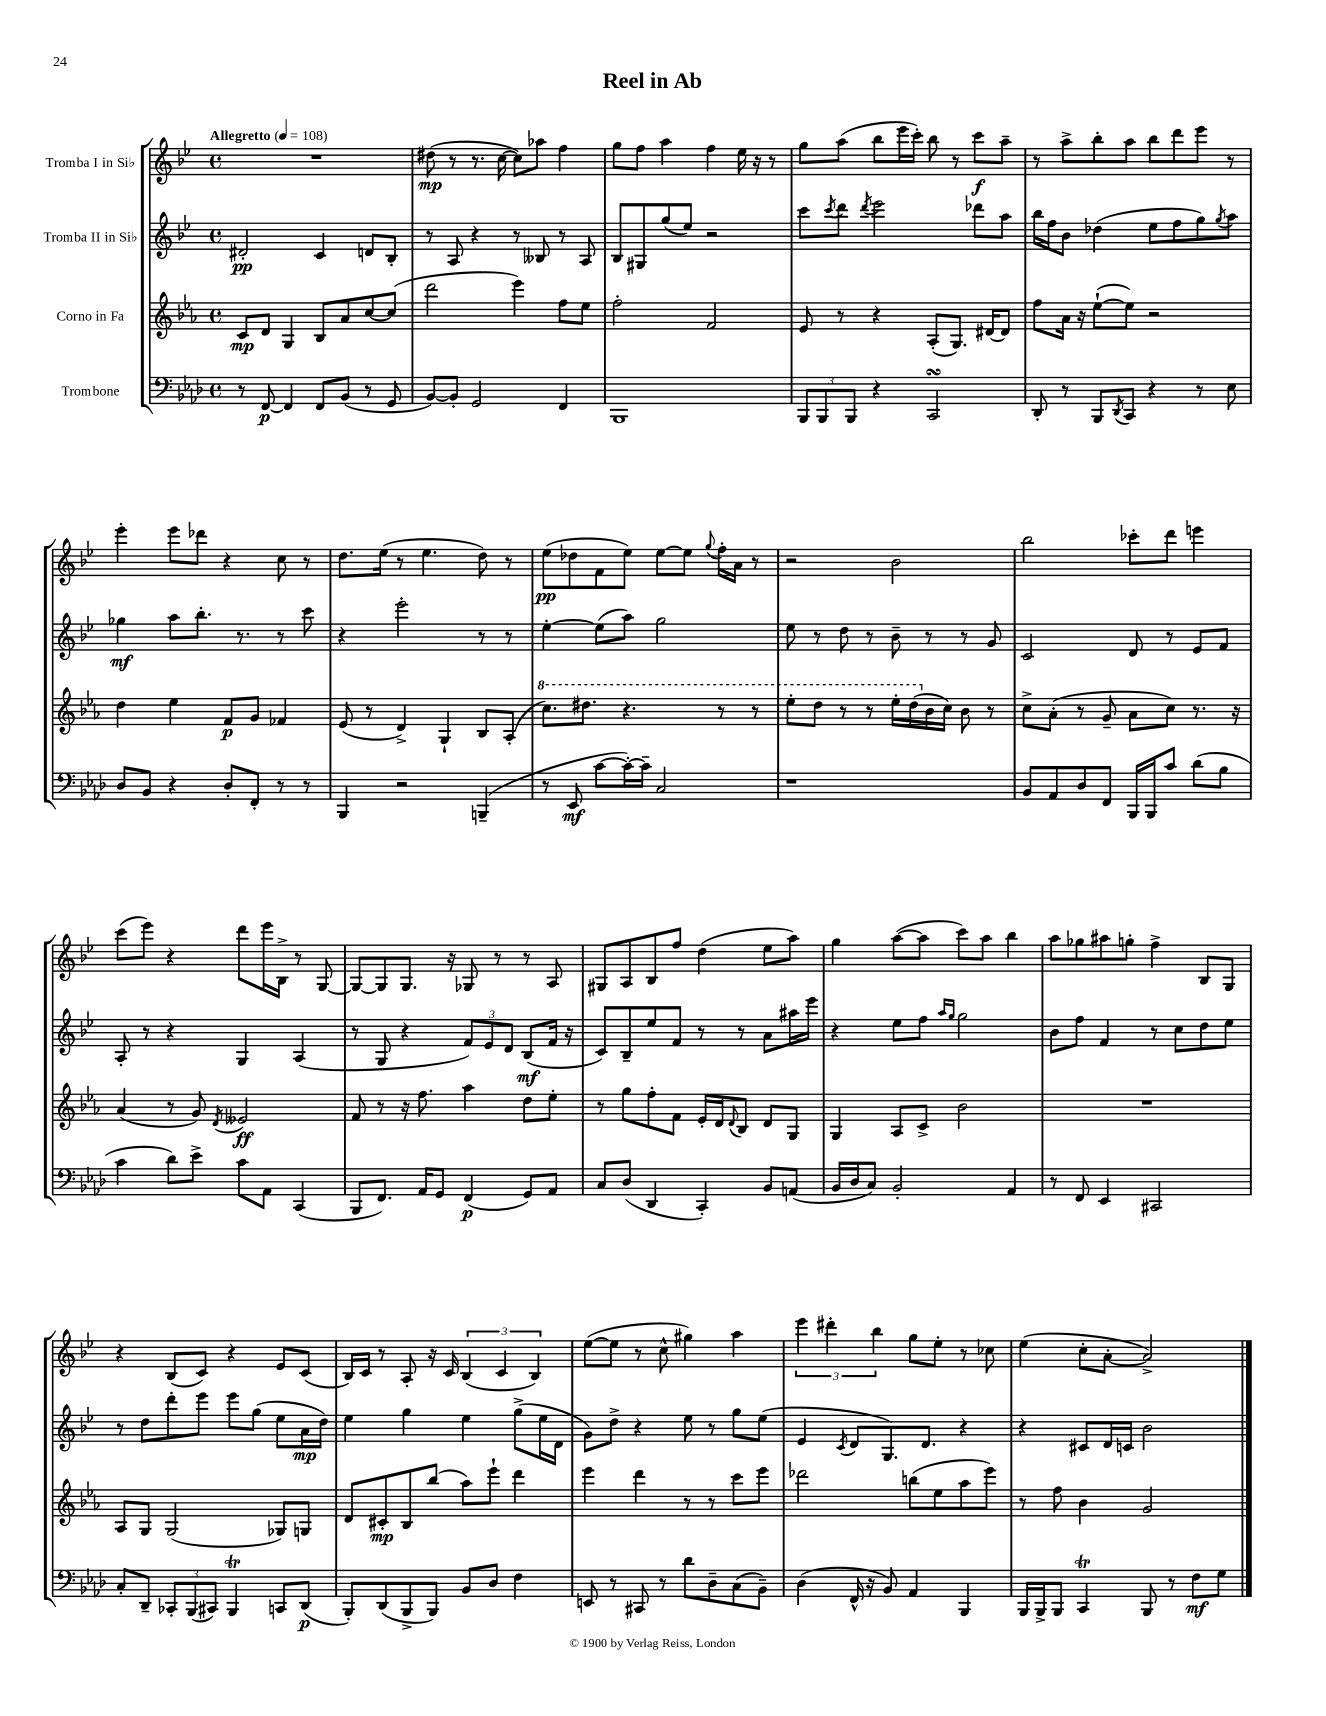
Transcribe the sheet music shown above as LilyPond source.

\header { title = "Reel in Ab" }
<<
\new StaffGroup <<
\new Staff = "s0" \with { instrumentName = "Tromba I in Sib" } {
    \clef treble \key bes \major \defaultTimeSignature \time 4/4 \tempo "Allegretto" 4 = 108
    R1 |
    dis''8\mp( r8 r8. c''16~ c''8) aes''8 f''4 |
    g''8 f''8 a''4 f''4 ees''16 r16 r8 |
    g''8 a''8( bes''8 ees'''16 c'''16-.) bes''8 r8 c'''8\f a''8-- |
    r8 a''8-> bes''8-. a''8 bes''8 d'''8 ees'''8 r8 |
    ees'''4-. ees'''8 des'''8 r4 c''8 r8 |
    d''8. ees''16( r8 ees''4. d''8) r8 |
    ees''8\pp( des''8 f'8 ees''8) ees''8~ ees''8 \appoggiatura { g''8 } f''16-. a'16 r8 |
    r2 bes'2 |
    bes''2 ces'''8-. d'''8 e'''4 |
    c'''8( ees'''8) r4 d'''8 ees'''16 bes16-> r8 g8~ |
    g8~ g8 g8. r16 ges8 r8 r8 a8 |
    gis8 a8 bes8 f''8 d''4( ees''8 a''8) |
    g''4 a''8~( a''8 c'''8) a''8 bes''4 |
    a''8 ges''8 ais''8 g''8-. f''4-> bes8 g8 |
    r4 bes8( c'8) r4 ees'8 c'8( |
    bes16) c'16 r8 a8-. r16 c'16 \tuplet 3/2 { bes4( c'4 bes4) } |
    ees''8~( ees''8 r8 c''8-^ gis''4) a''4 |
    \tuplet 3/2 { ees'''4 dis'''4-. bes''4 } g''8 ees''8-. r8 ces''8 |
    ees''4( c''8-. a'8~-. a'2->) \bar "|." |
}
\new Staff = "s1" \with { instrumentName = "Tromba II in Sib" } {
    \clef treble \key bes \major \defaultTimeSignature \time 4/4
    dis'2-.\pp c'4 d'8 bes8-. |
    r8 a8 r4 r8 beses8 r8 a8 |
    bes8 gis8 g''8( ees''8) r2 |
    c'''8 \acciaccatura { c'''8 } d'''8 \acciaccatura { d'''8 } ees'''2 des'''8 a''8 |
    bes''16 f''16 bes'8 des''4( ees''8 f''8 g''8) \acciaccatura { g''8 } a''8 |
    ges''4\mf a''8 bes''8.-. r8. r8 c'''8 |
    r4 ees'''2-. r8 r8 |
    ees''4~-. ees''8( a''8) g''2 |
    ees''8 r8 d''8 r8 bes'8-- r8 r8 g'8 |
    c'2 d'8 r8 ees'8 f'8 |
    a8-. r8 r4 g4 a4( |
    r8 g8 r4 \tuplet 3/2 { f'8) ees'8 d'8 } bes8\mf( f'16 r16 |
    c'8) bes8-- ees''8 f'8 r8 r8 a'8 ais''16 ees'''16 |
    r4 ees''8 f''8 \grace { a''16 g''16 } g''2 |
    bes'8 f''8 f'4 r8 c''8 d''8 ees''8 |
    r8 d''8 d'''8-. ees'''8 ees'''8 g''8( ees''8 a'16\mp d''16) |
    ees''4 g''4 ees''4 g''8->( ees''16 d'16 |
    g'8) d''8-> r4 ees''8 r8 g''8 ees''8( |
    ees'4 \acciaccatura { c'8 } d'8 g8.) d'8. r4 |
    r4 cis'8 d'16 c'16 bes'2 \bar "|." |
}
\new Staff = "s2" \with { instrumentName = "Corno in Fa" } {
    \clef treble \key ees \major \defaultTimeSignature \time 4/4
    c'8\mp d'8 g4 bes8 aes'8 c''8~ c''8( |
    d'''2 ees'''4) f''8 ees''8 |
    f''2-. f'2 |
    ees'8 r8 r4 aes8-.( g8.) dis'16~ dis'8 |
    f''8 aes'16 r16 ees''8~-!( ees''8) r2 |
    d''4 ees''4 f'8\p g'8 fes'4 |
    ees'8( r8 d'4->) g4-! bes8 aes8-.( |
    \ottava #1 c'''8.) dis'''8. r4. r8 r8 |
    ees'''8-. d'''8 r8 r8 ees'''16-. d'''16( \ottava #0 bes'16 c''16) bes'8 r8 |
    c''8-> aes'8-.( r8 g'8-- aes'8 c''8) r8. r16 |
    aes'4( r8 g'8) \acciaccatura { d'8 } eeses'2\ff |
    f'8 r8 r16 f''8. aes''4 d''8 ees''8-. |
    r8 g''8 f''8-. f'8 ees'16-. d'16 \appoggiatura { d'8 } bes8 d'8 g8 |
    g4 aes8 c'8-> bes'2 |
    R1 |
    aes8 g8 g2( ges8) g8 |
    d'8 cis'8-.\mp bes8 bes''8( aes''8) ees'''8-! d'''4 |
    ees'''4 d'''4 r8 r8 c'''8 ees'''8 |
    des'''2 b''8( ees''8 aes''8 ees'''8) |
    r8 f''8 bes'4 g'2 \bar "|." |
}
\new Staff = "s3" \with { instrumentName = "Trombone" } {
    \clef bass \key aes \major \defaultTimeSignature \time 4/4
    r8 f,8~\p f,4 f,8 bes,8( r8 g,8 |
    bes,8~) bes,8-. g,2 f,4 |
    bes,,1 |
    \tuplet 3/2 { bes,,8 bes,,8 bes,,8 } r4 c,2\turn |
    des,8-. r8 bes,,8 \acciaccatura { des,8 } c,8 r4 r8 ees8 |
    des8 bes,8 r4 des8-. f,8-. r8 r8 |
    bes,,4 r2 b,,4--( |
    r8 ees,8\mf c'8~ c'16~-.) c'16-- c2 |
    r1 |
    bes,8 aes,8 des8 f,8 bes,,16 bes,,16 c'8 des'8( bes8 |
    c'4 des'8) ees'8-> c'8 aes,8 c,4( |
    bes,,8 f,8.) aes,16 g,8 f,4\p( g,8) aes,8 |
    c8 des8( des,4 c,4-.) bes,8 a,8( |
    bes,16 des16 c8) bes,2-. aes,4 |
    r8 f,8 ees,4 cis,2 |
    c8-. des,8-- \tuplet 3/2 { ces,8-. bes,,8( cis,8) } bes,,4\trill c,8 des,8\p( |
    bes,,8-.) des,8( bes,,8-> bes,,8) bes,8 des8 f4 |
    e,8 r8 cis,8 r8 des'8 des8-- c8( bes,8--) |
    des4( f,16-^ r16 bes,8) aes,4 bes,,4 |
    bes,,16 bes,,16-> bes,,8 c,4\trill bes,,8 r8 f8\mf g8 \bar "|." |
}
>>
>>
\layout { \context { \Score \remove "Bar_number_engraver" } }
